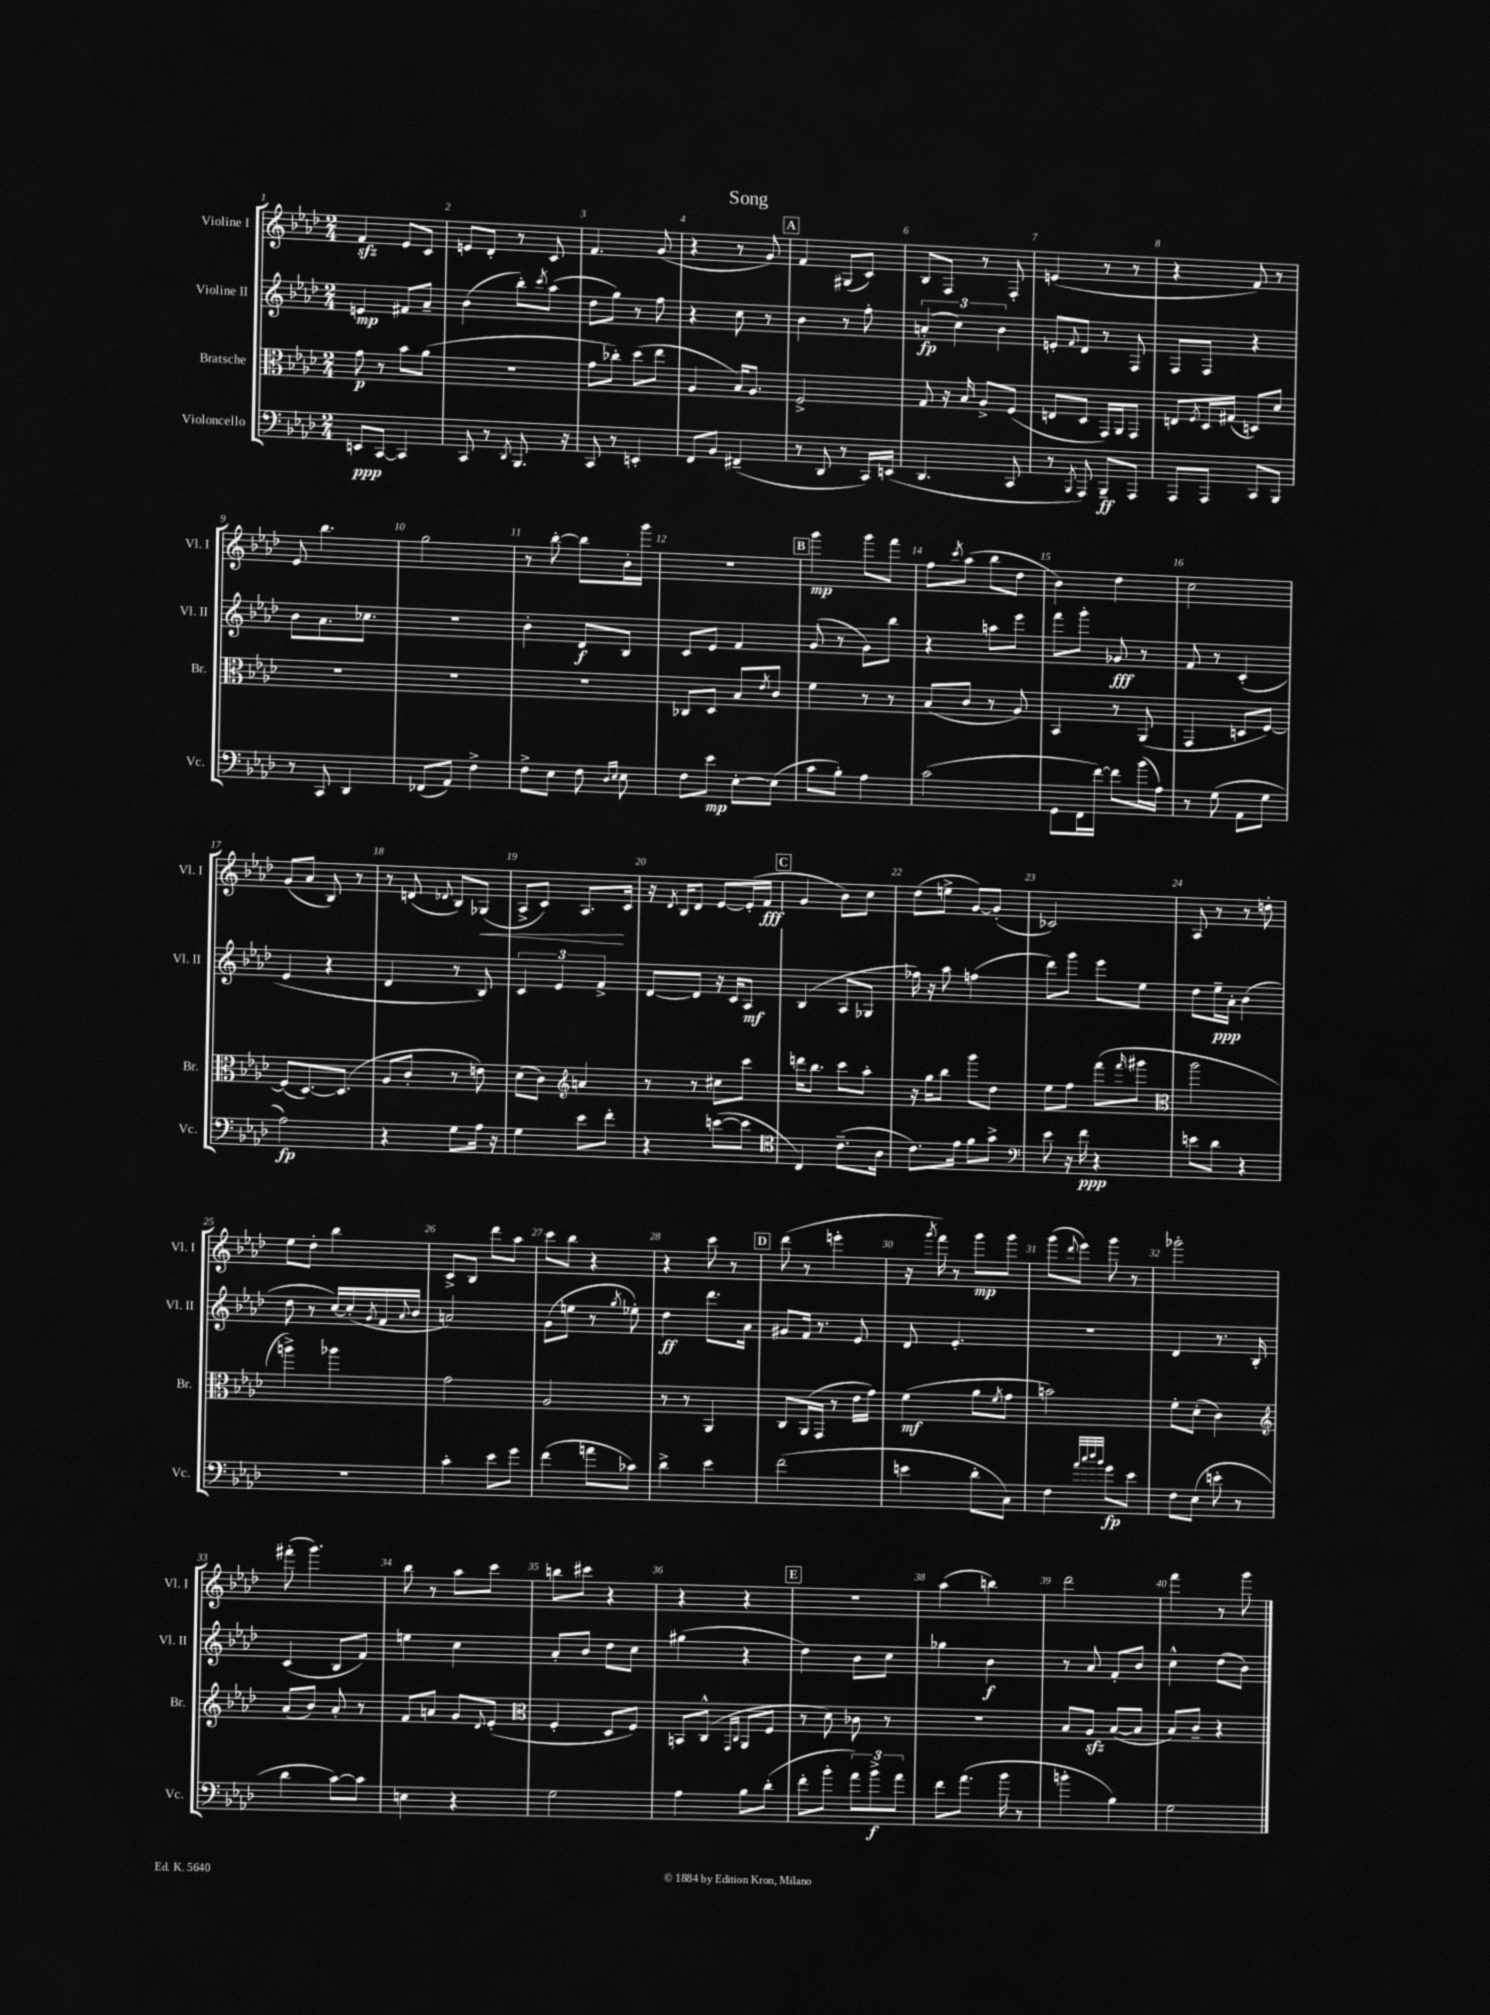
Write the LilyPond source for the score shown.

\header { title = "Song" }
<<
\new StaffGroup <<
\new Staff = "s0" \with { instrumentName = "Violine I" shortInstrumentName = "Vl. I" } {
    \clef treble \key aes \major \numericTimeSignature \time 2/4
    f'4\sfz ees'8 c'8 |
    e'8 des'8-. r8 c'8 |
    f'4. g'8( |
    r4 r8 g'8) |
    \mark \markup { \box "A" } f'4 gis8( c'8) |
    bes8 f8 r8 f8-. |
    e'4( r8 r8 |
    r4 f'8) r8 |
    ees'8 bes''4. |
    g''2 |
    r8 bes''8~-. bes''8 bes'16-. g'''16 |
    r2 |
    \mark \markup { \box "B" } g'''4\mp g'''8 f'''8 |
    f''8 \acciaccatura { c'''8 } aes''8( bes''8 des''8 |
    bes'4) des''4 |
    c''2 |
    g'8( aes'8 bes8) r8 |
    r8 d'8( \appoggiatura { des'8 } bes8) ges8\<( |
    aes8-> c'8) aes8.\! c'16 |
    r16 \acciaccatura { des'8 } bes16 des'8 ees'8~ ees'16-.( f'16\fff |
    \mark \markup { \box "C" } g'4 bes'8) c''8 |
    des''8( e''8-> g'8~) g'8-.( |
    ces'2) |
    aes8 r8 r8 d''8-. |
    ees''8 des''8-. bes''4 |
    c'8-> bes8 des'''8 aes''8 |
    c'''8 bes''8 r4 |
    r4 c'''8 r8 |
    \mark \markup { \box "D" } des'''8( r8 e'''4-. |
    r16 \acciaccatura { g'''8 } f'''16) r8 g'''8\mp g'''8 |
    g'''8( \appoggiatura { des'''8 } ees'''8) g'''8 r8 |
    ges'''2-. |
    fis'''8-.( g'''4.) |
    bes''8 r8 aes''8 c'''8 |
    b''8 cis'''8 r4 |
    r4 r4 |
    \mark \markup { \box "E" } r2 |
    aes''4( b''4) |
    des'''2 |
    f'''4 r8 g'''8 \bar "|." |
}
\new Staff = "s1" \with { instrumentName = "Violine II" shortInstrumentName = "Vl. II" } {
    \clef treble \key aes \major \numericTimeSignature \time 2/4
    e'4\mp fis'8 aes'8-- |
    bes'4( bes''8-.) \acciaccatura { c'''8 } aes''8( |
    des''8 g''8) r8 f''8 |
    r4 c''8 r8 |
    \mark \markup { \box "A" } bes'4 r8 f''8-. |
    \tuplet 3/2 { a'4-.\fp( c''4) bes'4 } |
    e'8-. \appoggiatura { f'8 } des'8 r8 f8 |
    f8 f8 r4 |
    bes'8 aes'8. ces''8. |
    r2 |
    bes'4-. des'8\f bes8 |
    c'8 ees'8 f'4 |
    \mark \markup { \box "B" } g'8( r8 g'8) bes''8 |
    r4 a''8 ees'''8 |
    f'''8 g'''8-. ges'8\fff r8 |
    f'8 r8 c'4-.( |
    ees'4 r4 |
    des'4 r8 bes8) |
    \tuplet 3/2 { c'4 ees'4 f'4-> } |
    des'8~ des'8 r16 c'16 aes8\mf |
    \mark \markup { \box "C" } bes4( aes8 ges8 |
    fes''16) r16 aes''8 f''4( |
    des'''8) g'''8 ees'''8 ees''8 |
    des''8 ees''16--\ppp aes'16-. bes'4( |
    des''8 r8 c''16~) c''16-.( \acciaccatura { g'8 } f'16 \appoggiatura { aes'8 } bes'16 |
    a'2) |
    g'8( e''8 r8 \acciaccatura { g''8 } ees''8-.) |
    des''4\ff des'''8. aes'16 |
    \mark \markup { \box "D" } gis'8 f'16 r8. ees'8 |
    des'8 ees'4.-. |
    r2 |
    des'4 r8. bes16-. |
    c'4( bes8 f'8) |
    e''4 c''4 |
    aes'8-. bes'8 des''8 c''8 |
    gis''4( r4 |
    \mark \markup { \box "E" } des''4) bes'8 c''8 |
    ges''4 bes'4\f |
    r8 aes'8 f'8-. bes'8 |
    c''4-^ des''8( bes'8) \bar "|." |
}
\new Staff = "s2" \with { instrumentName = "Bratsche" shortInstrumentName = "Br." } {
    \clef alto \key aes \major \numericTimeSignature \time 2/4
    g'8\p r8 bes'8 aes'8( |
    r2 |
    g'8 ces''8-.) des''8( ees''8 |
    aes4 bes16) aes8. |
    \mark \markup { \box "A" } f2-> |
    g8 r16 bes16 aes8-> f8( |
    e8 des8 g,16) aes,16 g,8 |
    e8 \acciaccatura { f8 } des16 gis16( d8) des'8 |
    R2 |
    R2 |
    R2 |
    ces8 des8 bes8 \acciaccatura { ees'8 } c'8 |
    \mark \markup { \box "B" } f'4 r8 r8 |
    bes8( c'8 r8 aes8) |
    bes,4 r8 aes,8( |
    g,4 d8 f8~) |
    f8( des8.~) des8.( |
    aes8 c'8-. r8 e'8) |
    des'8( c'8) \clef treble a'4 |
    r8 r8 cis''8 c'''8 |
    \mark \markup { \box "C" } d'''16 bes''8. c'''8 aes''8-. |
    r16 g''16 bes''8 g'''8 des''8 |
    ees''8 f''8 f'''8( \grace { f'''16 } gis'''8 |
    \clef alto aes''2 |
    a''4->) aes''4 |
    g'2 |
    aes2 |
    r8 r8 aes,4 |
    \mark \markup { \box "D" } c8 aes,16( g,16 r8 ees'16 g'16) |
    f'4\mf( aes'8 \acciaccatura { f'8 } g'8 |
    b'2) |
    f'8-. des'8-.( c'4) |
    \clef treble aes'8( bes'8) aes'8-. r8 |
    f'8 a'8 g'8 \appoggiatura { des'8 } ees'8-.( |
    \clef alto f4-. des8 f8) |
    b,8 c8-^( \grace { g,16 c16 } aes,8 f8 |
    \mark \markup { \box "E" } r8 des'8) ces'8 r8 |
    R2 |
    bes8 aes8\sfz bes8~( bes8 |
    bes8) c'8-- r4 \bar "|." |
}
\new Staff = "s3" \with { instrumentName = "Violoncello" shortInstrumentName = "Vc." } {
    \clef bass \key aes \major \numericTimeSignature \time 2/4
    e,8\ppp c,8~ c,4 |
    c,8 r8 \acciaccatura { des,8 } bes,,8. r16 |
    c,8 r8 e,4-. |
    f,8 bes,8 fis,4--( |
    \mark \markup { \box "A" } r8 des,8 r8 c,16) e,16( |
    des,4. c,8 |
    r8 \acciaccatura { bes,,8 } aes,,8) bes,,8--\ff aes,,8 |
    aes,,8 aes,,8 c,8 bes,,8 |
    r8 c,8 des,4 |
    fes,8( aes,8) f4-> |
    f8-> ees8 f8 \grace { des16 ees16 } ees8 |
    f8 ees'8\mp ees8~-. ees8( |
    \mark \markup { \box "B" } c'8 bes8-.) aes4 |
    c'2( |
    g,8 f,16 f'16~) f'8 bes'16( aes16) |
    r8 g8( aes,8 g8 |
    aes2\fp) |
    r4 g8 aes16 r16 |
    g4 ees'8 f'8-. |
    r4 e'8~( e'8 |
    \mark \markup { \box "C" } \clef tenor c4) c'8.--( aes16 |
    c'8.) ees'16 f'8 g'8-> |
    \clef bass ees'8 r16 f'16\ppp r4 |
    e'8 des'8 r4 |
    R2 |
    c'4-. ees'8 g'8 |
    f'4( a'8 ces'8) |
    des'4-> ees'4 |
    \mark \markup { \box "D" } f'2( |
    e'4 des'8-. c8) |
    f4 \grace { aes'32 c''32 des''32 bes'32 } g'8\fp ees'8 |
    f8 ees8( e'8-. r8 |
    des'4 c'8~) c'8 |
    e4 r4 |
    g2 |
    aes4 bes8 des'8-.( |
    \mark \markup { \box "E" } f'8-. bes'8-. \tuplet 3/2 { aes'8) bes'8->\f aes'8 } |
    f'8 aes'8.( bes'16 r8 |
    b'4-. bes4) |
    g2 \bar "|." |
}
>>
>>
\layout { \context { \Score \override BarNumber.break-visibility = ##(#f #t #t) barNumberVisibility = #all-bar-numbers-visible } }
